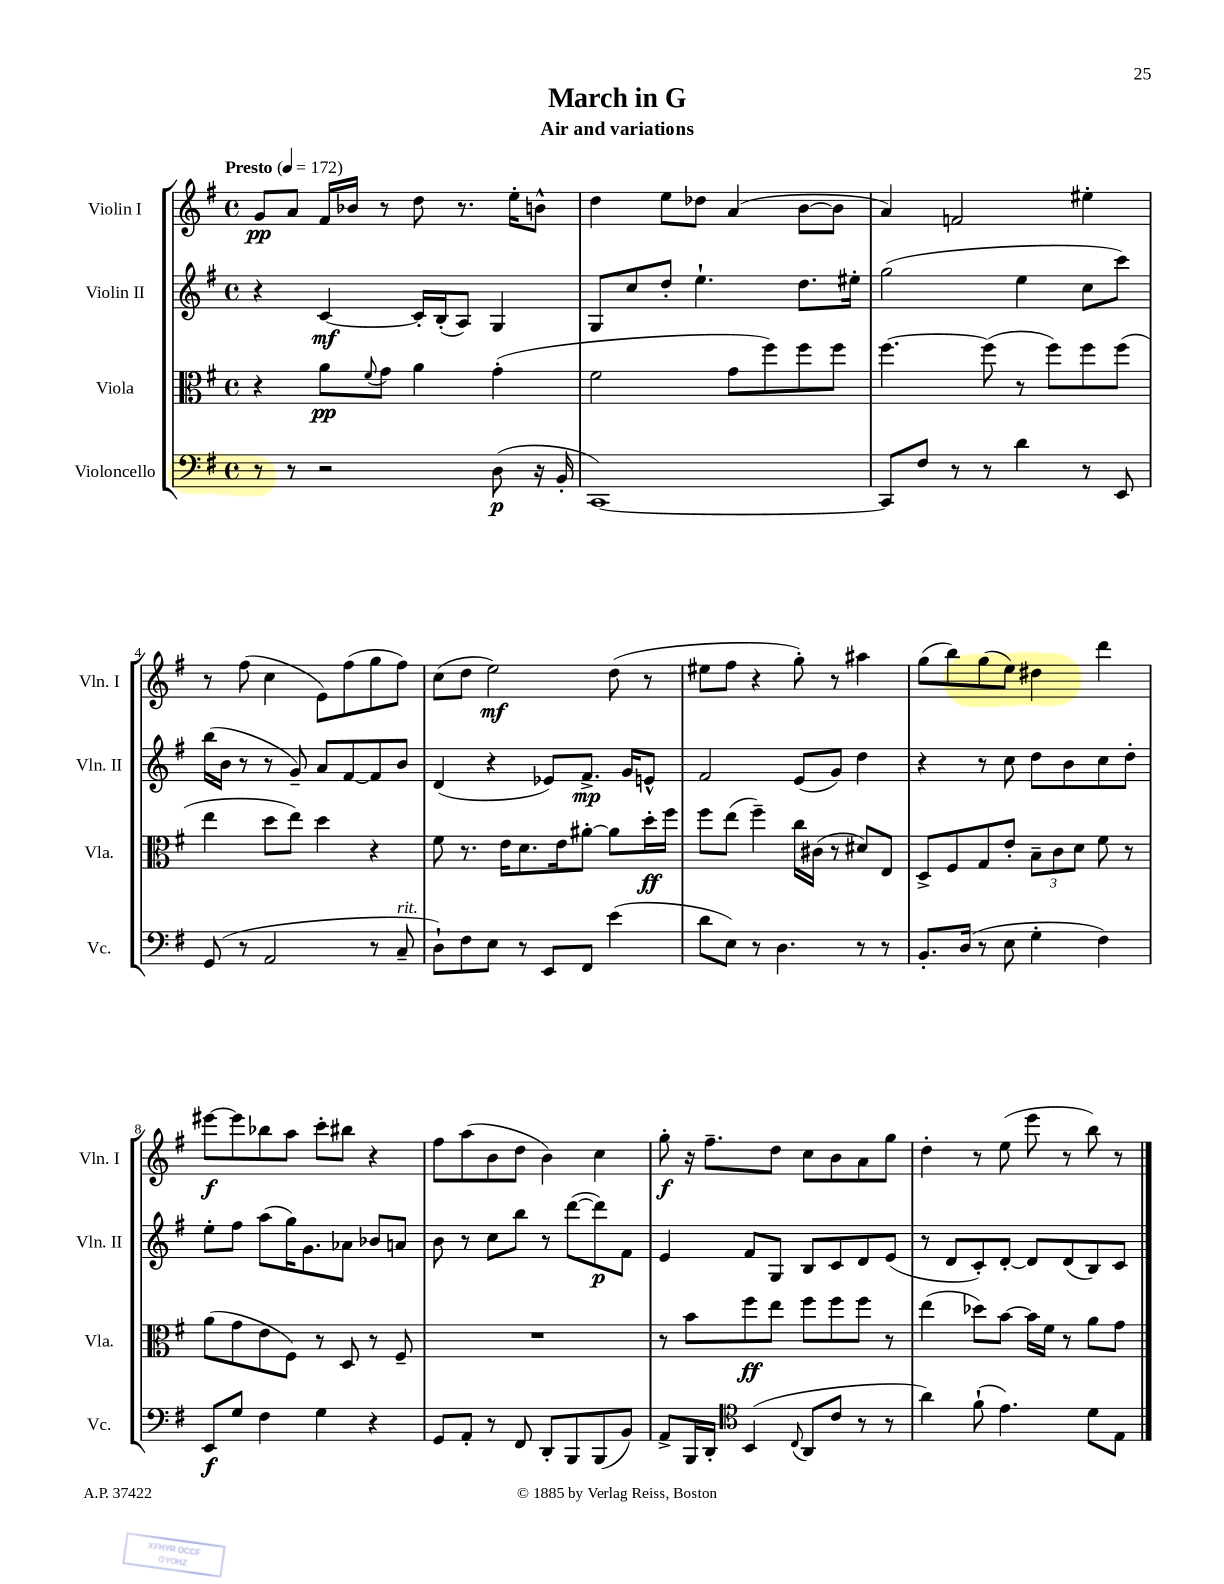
\header { title = "March in G" subtitle = "Air and variations" }
<<
\new StaffGroup <<
\new Staff = "s0" \with { instrumentName = "Violin I" shortInstrumentName = "Vln. I" } {
    \clef treble \key g \major \defaultTimeSignature \time 4/4 \tempo "Presto" 4 = 172
    g'8\pp a'8 fis'16 bes'16 r8 d''8 r8. e''16-. b'8-^ |
    d''4 e''8 des''8 a'4( b'8~ b'8 |
    a'4) f'2 eis''4-. |
    r8 fis''8( c''4 e'8) fis''8( g''8 fis''8) |
    c''8( d''8 e''2\mf) d''8( r8 |
    eis''8 fis''8 r4 g''8-.) r8 ais''4 |
    g''8( b''8) g''8( e''8) dis''4 d'''4 |
    eis'''8~\f eis'''8 bes''8 a''8 c'''8-. bis''8 r4 |
    fis''8 a''8( b'8 d''8 b'4) c''4 |
    g''8-.\f r16 fis''8.-- d''8 c''8 b'8 a'8 g''8 |
    d''4-. r8 e''8( e'''8 r8 b''8) r8 \bar "|." |
}
\new Staff = "s1" \with { instrumentName = "Violin II" shortInstrumentName = "Vln. II" } {
    \clef treble \key g \major \defaultTimeSignature \time 4/4
    r4 c'4~\mf c'16-. b16-.( a8) g4 |
    g8 c''8 d''8-. e''4.-! d''8. eis''16-. |
    g''2( e''4 c''8 c'''8) |
    b''16( b'16 r8 r8 g'8--) a'8 fis'8~ fis'8 b'8 |
    d'4( r4 ees'8) fis'8.->\mp g'16 e'8-^ |
    fis'2 e'8( g'8) d''4 |
    r4 r8 c''8 d''8 b'8 c''8 d''8-. |
    e''8-. fis''8 a''8( g''16) g'8. aes'8 bes'8 a'8 |
    b'8 r8 c''8 b''8 r8 d'''8~( d'''8\p) fis'8 |
    e'4 fis'8 g8 b8 c'8 d'8 e'8( |
    r8 d'8 c'8-.) d'8~-. d'8 d'8( b8) c'8 \bar "|." |
}
\new Staff = "s2" \with { instrumentName = "Viola" shortInstrumentName = "Vla." } {
    \clef alto \key g \major \defaultTimeSignature \time 4/4
    r4 a'8\pp \appoggiatura { fis'8 } g'8 a'4 g'4-.( |
    fis'2 g'8 fis''8) fis''8 fis''8 |
    fis''4.~ fis''8( r8 fis''8) fis''8 fis''8( |
    e''4 d''8 e''8) d''4 r4 |
    fis'8 r8. e'16 d'8. e'16 ais'8~-. ais'8 d''16-.\ff fis''16 |
    fis''8 e''8( fis''4--) c''16 cis'16( r8 dis'8) e8 |
    d8-> fis8 g8 e'8-. \tuplet 3/2 { b8-- c'8 d'8 } fis'8 r8 |
    a'8( g'8 e'8 fis8) r8 d8 r8 fis8-- |
    R1 |
    r8 b'8 fis''8\ff e''8 fis''8 fis''8 fis''8 r8 |
    e''4( des''8) b'8~ b'16 fis'16 r8 a'8 g'8 \bar "|." |
}
\new Staff = "s3" \with { instrumentName = "Violoncello" shortInstrumentName = "Vc." } {
    \clef bass \key g \major \defaultTimeSignature \time 4/4
    r8 r8 r2 d8\p( r16 b,16-. |
    c,1~) |
    c,8 fis8 r8 r8 d'4 r8 e,8 |
    g,8( r8 a,2 r8 c8--^\markup { \italic "rit." } |
    d8-!) fis8 e8 r8 e,8 fis,8 e'4( |
    d'8 e8) r8 d4. r8 r8 |
    b,8.-. d16( r8 e8 g4-. fis4) |
    e,8\f g8 fis4 g4 r4 |
    g,8 a,8-. r8 fis,8 d,8-. b,,8 b,,8( b,8) |
    a,8-> b,,16 d,16-. \clef tenor b,4( \appoggiatura { c8 } a,8 c'8 r8 r8 |
    a'4) fis'8-!( e'4.) d'8 e8 \bar "|." |
}
>>
>>
